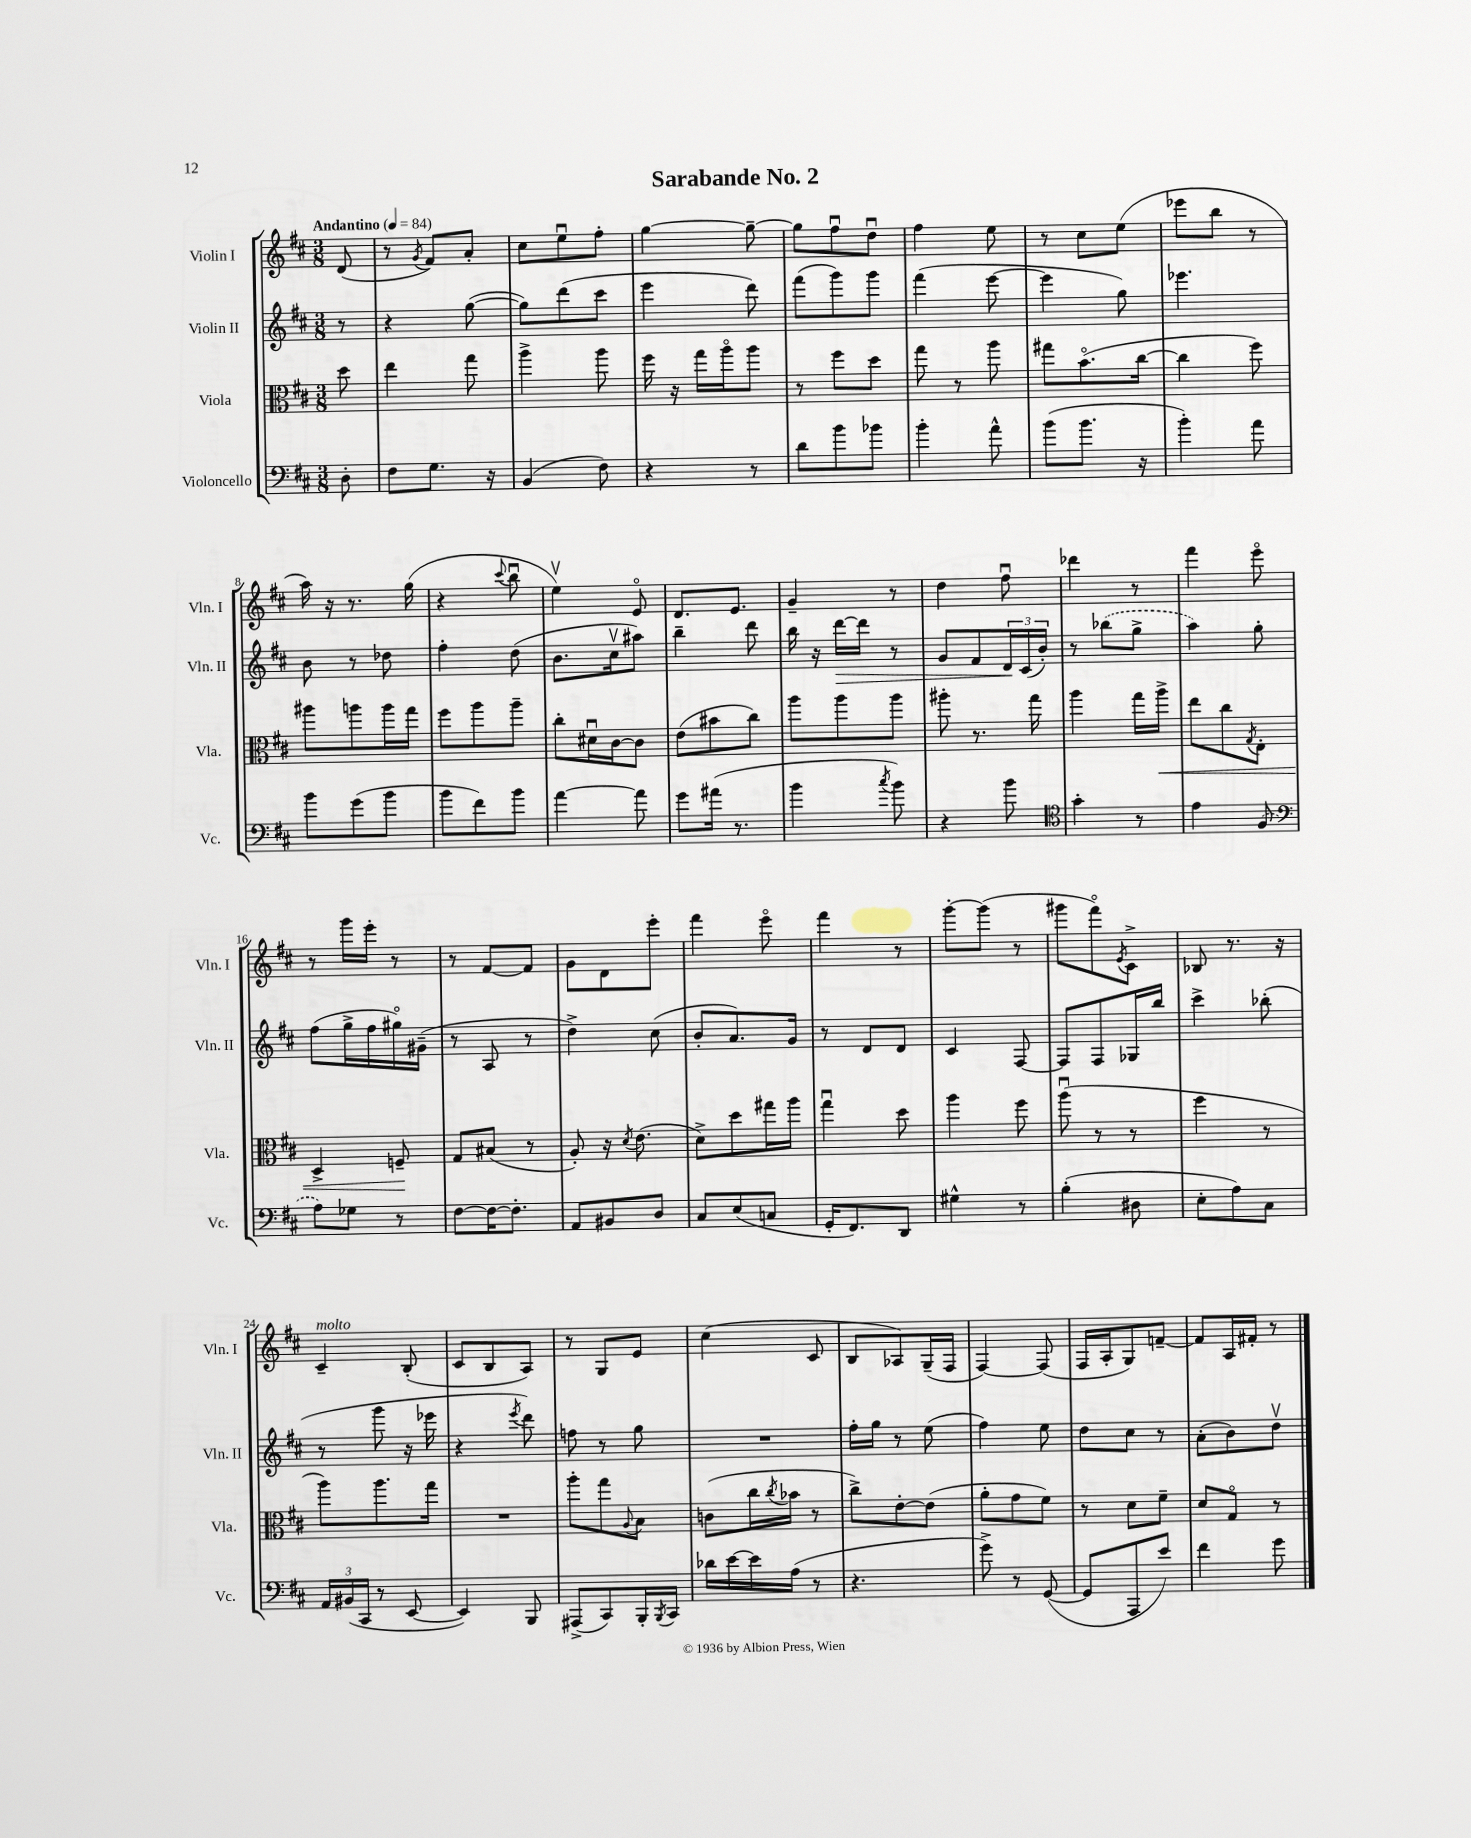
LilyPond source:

\header { title = "Sarabande No. 2" }
<<
\new StaffGroup <<
\new Staff = "s0" \with { instrumentName = "Violin I" shortInstrumentName = "Vln. I" } {
    \clef treble \key d \major \numericTimeSignature \time 3/8 \partial 8 \tempo "Andantino" 4 = 84
    d'8( |
    r8 \acciaccatura { g'8 } fis'8) a'8-. |
    cis''8 e''8\downbow fis''8-. |
    g''4~ g''8~-- |
    g''8 fis''8\downbow d''8\downbow |
    fis''4 e''8 |
    r8 cis''8 e''8( |
    ees'''8 b''8 r8 |
    a''16) r16 r8. g''16( |
    r4 \appoggiatura { cis'''8 } b''8\downbow |
    e''4\upbow) e'8\flageolet |
    d'8. e'8. |
    g'4-- r8 |
    d''4 fis''8\downbow |
    des'''4 r8 |
    fis'''4 e'''8\flageolet |
    r8 g'''16 e'''16-. r8 |
    r8 fis'8~ fis'8 |
    g'8 d'8 e'''8-. |
    fis'''4 e'''8\flageolet |
    fis'''4 r8 |
    g'''8~-. g'''8( r8 |
    gis'''8 fis'''8\flageolet) \acciaccatura { e'8 } cis'8-> |
    bes8 r8. r16 |
    cis'4--^\markup { \italic "molto" } b8-.( |
    cis'8 b8 a8) |
    r8 g8 e'8 |
    cis''4( cis'8 |
    b8 aes8) g16--( fis16 |
    fis4~) fis8( |
    fis16 a16-. g8) f'8~-- |
    f'8 a16 fis'16-. r8 \bar "|." |
}
\new Staff = "s1" \with { instrumentName = "Violin II" shortInstrumentName = "Vln. II" } {
    \clef treble \key d \major \numericTimeSignature \time 3/8 \partial 8
    r8 |
    r4 g''8~( |
    g''8) d'''8( cis'''8 |
    e'''4 d'''8) |
    fis'''8( g'''8) g'''8 |
    fis'''4( e'''8~ |
    e'''4 g''8) |
    ees'''4. |
    b'8 r8 des''8 |
    fis''4-. d''8( |
    b'8. cis''16\upbow ais''8) |
    b''4-- d'''8 |
    b''16 r16 d'''16~\> d'''16 r8 |
    g'8 fis'8 \tuplet 3/2 { d'16\! cis'16( b'16-.) } |
    r8 \once \slurDashed bes''8( g''8-> |
    a''4) g''8-. |
    fis''8( g''16-> fis''16 gis''16\flageolet) gis'16--( |
    r8 a8 r8 |
    d''4->) cis''8( |
    b'8-. a'8.) g'16 |
    r8 d'8 d'8 |
    cis'4 fis8~ |
    fis8 fis8 ges16 b''16 |
    cis'''4-> bes''8-.( |
    r8 g'''8 r16 ees'''16 |
    r4 \acciaccatura { e'''8 } d'''8) |
    f''8 r8 g''8 |
    R4. |
    fis''16-. g''16 r8 e''8( |
    fis''4) e''8 |
    d''8 cis''8 r8 |
    a'8-.( b'8) d''8\upbow \bar "|." |
}
\new Staff = "s2" \with { instrumentName = "Viola" shortInstrumentName = "Vla." } {
    \clef alto \key d \major \numericTimeSignature \time 3/8 \partial 8
    d''8 |
    e''4 g''8 |
    a''4-> a''8 |
    fis''16 r16 g''16 a''16\flageolet a''8 |
    r8 fis''8 d''8 |
    g''8 r8 a''8 |
    gis''8 b'8.\flageolet( cis''16~ |
    cis''4 fis''8) |
    ais''8 a''8 a''16 g''16 |
    fis''8 a''8 a''8-- |
    cis''8-. dis'16\downbow cis'16~ cis'8 |
    e'8( bis'8 cis''8) |
    a''8 a''8 a''8 |
    ais''8-. r8. g''16 |
    a''4 g''16 a''16->\< |
    e''8 cis''8 \acciaccatura { g8 } e8-. |
    d4-> f8--\! |
    g8 bis8( r8 |
    a8-.) r16 \acciaccatura { d'8 } e'8.( |
    d'8->) d''8 gis''16 a''16 |
    g''4\downbow d''8 |
    a''4 fis''8 |
    a''8\downbow( r8 r8 |
    fis''4 r8 |
    a''8) a''8. g''16 |
    R4. |
    a''8-. g''8 \appoggiatura { a8 } b8 |
    c'8( cis''16 \acciaccatura { cis''8 } bes'16 r8 |
    cis''8->) e'8~-. e'8( |
    a'8-. g'8 fis'8) |
    r8 d'8 fis'8-- |
    d'8 g8\flageolet r8 \bar "|." |
}
\new Staff = "s3" \with { instrumentName = "Violoncello" shortInstrumentName = "Vc." } {
    \clef bass \key d \major \numericTimeSignature \time 3/8 \partial 8
    d8-. |
    fis8 g8. r16 |
    b,4( fis8) |
    r4 r8 |
    d'8 b'8 bes'8 |
    b'4-. a'8-^ |
    b'8( b'8. r16 |
    b'4-.) a'8 |
    b'8 g'8( b'8 |
    b'8 fis'8) b'8 |
    a'4~ a'8 |
    g'8 ais'16( r8. |
    b'4 \acciaccatura { cis''8 } b'8) |
    r4 b'8 |
    \clef tenor g'4-. r8 |
    e'4 \once \slurDashed fis8( |
    \clef bass a8) ges8 r8 |
    fis8~ fis16~ fis8.-. |
    a,8 bis,8 d8 |
    cis8 e8( c8 |
    g,16-. fis,8.) d,8 |
    gis4-^ r8 |
    b4-.( dis8 |
    e8-. a8) cis8 |
    \tuplet 3/2 { a,16 bis,16( cis,16 } r8 e,8~ |
    e,4) b,,8 |
    ais,,8->( cis,8) b,,16-. \acciaccatura { b,,8 } cis,16 |
    des'16 e'16~ e'16 a16( r8 |
    r4. |
    g'8->) r8 g,8~( |
    g,8 a,,8 e'8) |
    fis'4 g'8 \bar "|." |
}
>>
>>
